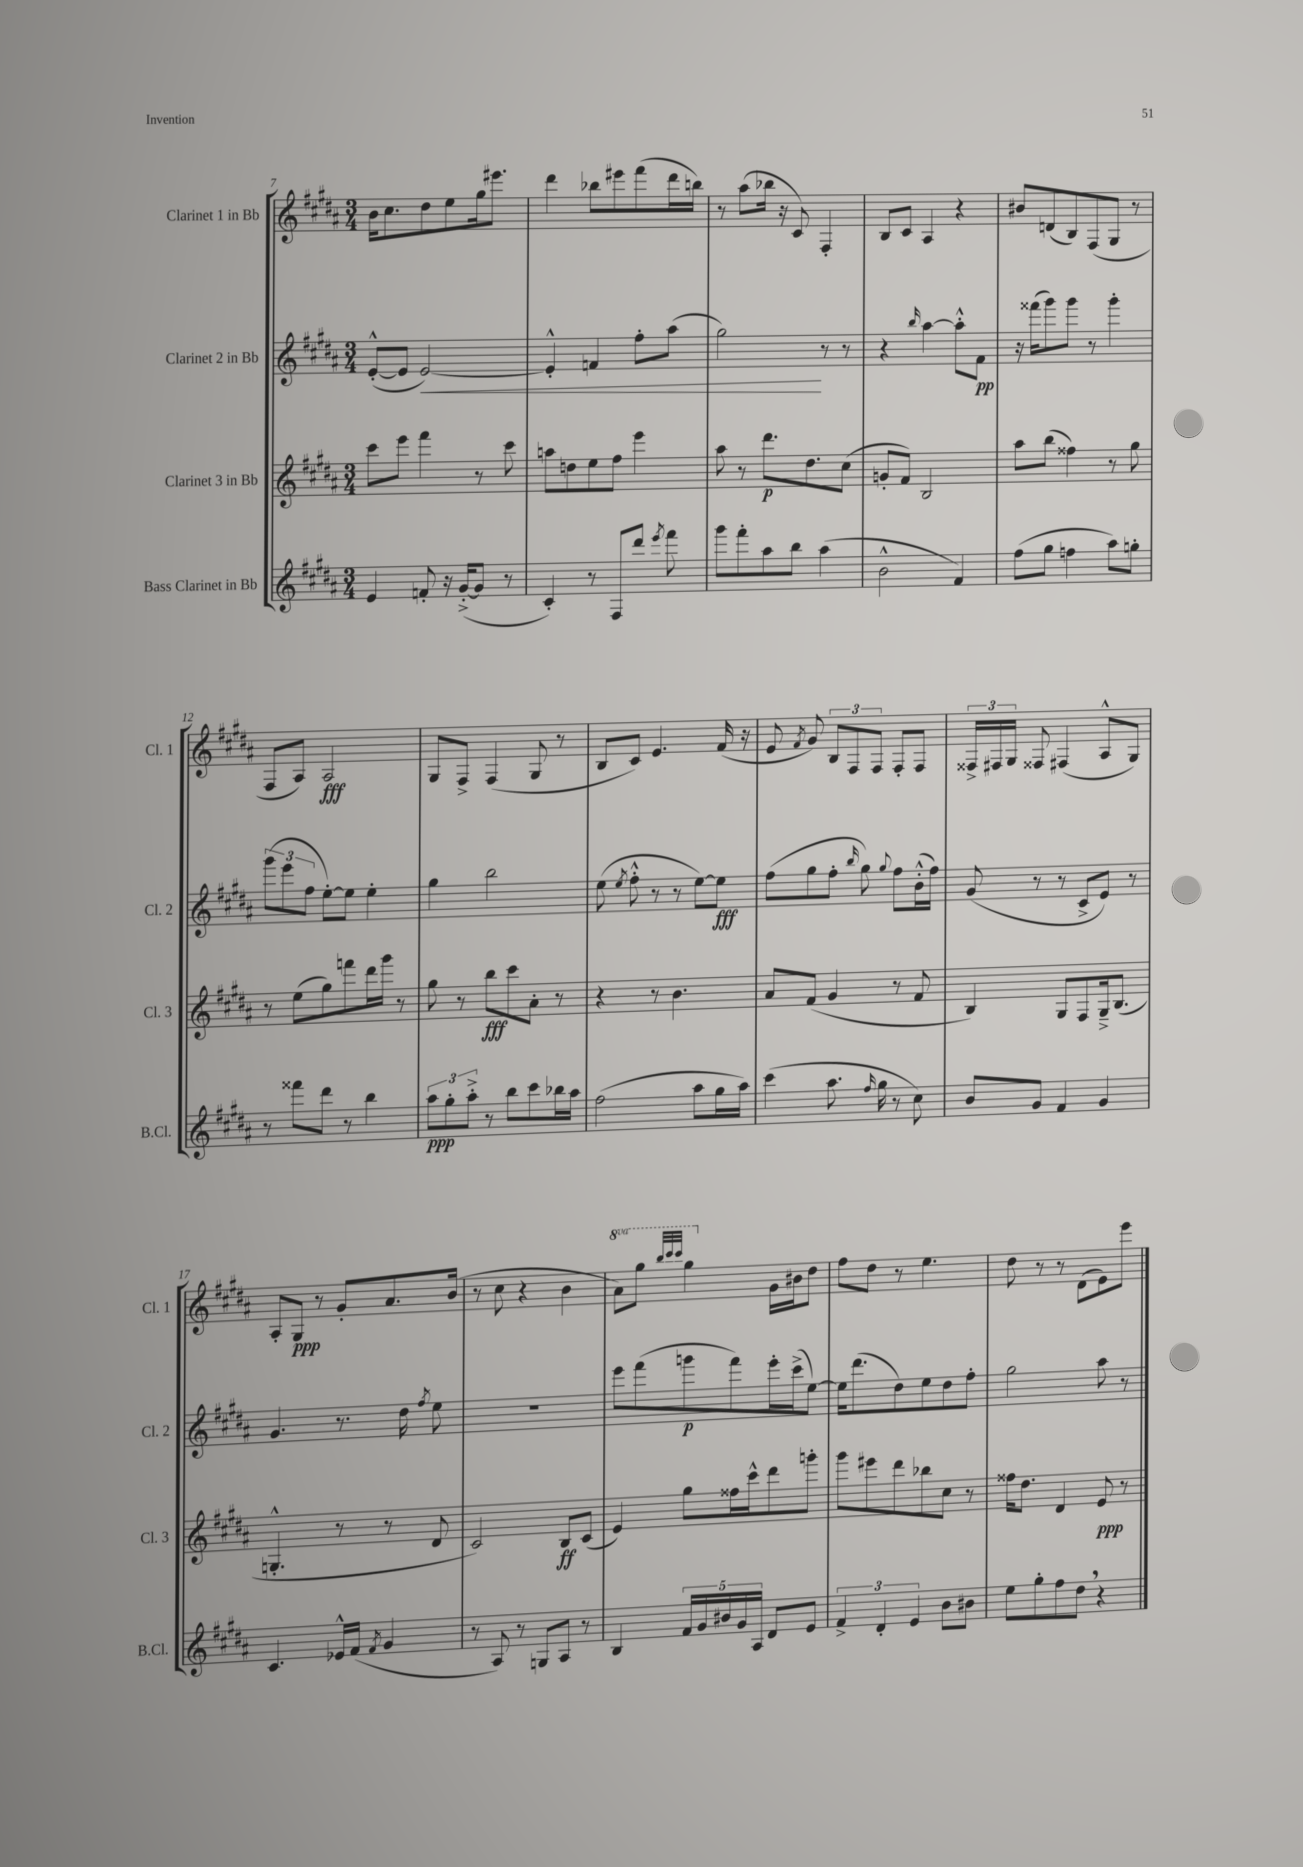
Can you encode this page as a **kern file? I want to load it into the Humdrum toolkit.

**kern	**kern	**kern	**kern
*staff4	*staff3	*staff2	*staff1
*clefG2	*clefG2	*clefG2	*clefG2
*k[f#c#g#d#a#]	*k[f#c#g#d#a#]	*k[f#c#g#d#a#]	*k[f#c#g#d#a#]
*M3/4	*M3/4	*M3/4	*M3/4
4e	8ccc#	([8e'^^	16b
.	.	.	8.cc#
.	8eee	8e]	.
8f'	4fff#	[2e)	8dd#
16r	.	.	8ee
([16g#'^	.	.	.
8g#]	8r	.	16gg#
.	.	.	8.eee#
8r	8ccc#	.	.
=	=	=	=
4c#')	8aa	4e'^^]	4ddd#
.	8dd	.	.
8r	8ee	4f	8bb-
8F#	8ff#	.	8eee#
8ddd#	4eee	8ff#'	(8fff#
8qeee	.	.	.
8fff#	.	(8aa#	16ddd#
.	.	.	16bb)
=	=	=	=
8ggg#	8aa#	2gg#)	8r
8fff#'	8r	.	(8aa#
8aa#	8.ddd#	.	16bb-
.	.	.	16r
8bb	.	.	8c#)
.	8.dd#	.	.
(4aa#	.	8r	4F#'
.	(8cc#	8r	.
=	=	=	=
2b^^	8g'	4r	8B
.	8f#)	.	8c#
.	.	16qqbb	.
.	2B	[4aa#	4A#
4f#)	.	8aa#'^^]	4r
.	.	8f#	.
=	=	=	=
(8ff#	8aa#	16r	8b#
.	.	(16fff##	.
8gg#	(8bb	8ggg#)	(8d
4ff	4ff##)	8ggg#	8B)
.	.	8r	(8F#
8aa#)	8r	4ggg#'	8G#
8gg'	8gg#	.	8r
=	=	=	=
8r	8r	(12ggg#	8F#
.	.	12eee	.
8fff##	(8ee	.	8A#)
.	.	12ff#	.
8ddd#	8gg#)	[8ee')	2A#
8r	8fff	8ee]	.
4bb	16ddd#	4ee'	.
.	16ggg#	.	.
.	8r	.	.
=	=	=	=
12aa#	8gg#	4gg#	8G#
12gg#'	.	.	.
.	8r	.	8F#^
12aa#'^	.	.	.
8r	8bb	2bb	(4F#
8bb	8ccc#	.	.
8ccc#	8a#'	.	8G#
16bb-	8r	.	8r
16aa#	.	.	.
=	=	=	=
(2ff#	4r	(8ee	8B
.	.	8qee	.
.	.	8ff#'^^	8c#)
.	8r	8r	4.e
.	4.b	8r	.
8aa#	.	[8ee)	.
16gg#	.	8ee]	(16f#
16aa#)	.	.	16r
=	=	=	=
(4ccc#	8a#	(8ff#	8e
.	.	.	8qf#
.	(8f#	8gg#	8g#)
8.aa#	4g#	8ff#'	12B
.	.	.	12F#
.	.	16qqbb	.
.	.	8gg#)	.
.	.	.	12F#
16qqff#	.	.	.
16gg#	.	.	.
.	.	8qqgg#	.
8r	8r	8ff#	8F#'
8cc#)	8f#	(16b'^^	8F#
.	.	16ff#)	.
=	=	=	=
8b	4B)	(8g#	24F##^
.	.	.	24F#
.	.	.	24G#
8g#	.	8r	8F##
4f#	8G#	8r	(4F#
.	8F#	8c#^	.
4g#	16G#~^	8e)	8A#^^
.	(8.B	.	.
.	.	8r	8G#)
=	=	=	=
4.c#	4.G'^^	4.g#	8A#'
.	.	.	8G#
.	.	.	8r
16e-^^	8r	8.r	8g#'
(16f#	.	.	.
8qf#	.	.	.
4g#	8r	.	8.a#
.	.	16dd#	.
.	.	8qff#	.
.	8d#	8ee	.
.	.	.	(16b
=	=	=	=
8r	2c#)	2.r	8r
8A#)	.	.	8cc#
8r	.	.	4r
8G	.	.	.
8A#	8B	.	4b
8r	(8c#	.	.
=	=	=	=
4B	4e)	8eee	8aa#)
.	.	(8fff#	8ggg#
.	.	.	32qqbbb
.	.	.	32qqcccc#
.	.	.	32qqcccc#
20f#	8gg#	8ggg	4ggg#
20g#	.	.	.
20b#	.	.	.
.	16ff##	8fff#)	.
20g#	.	.	.
.	16ccc#^^	.	.
20A#	.	.	.
8d#	8ddd#	16eee'	16g#
.	.	(16ccc#^	16b#
8e	8ggg'	[8ee)	8dd#
=	=	=	=
6f#^	8ggg#	16ee]	8ff#
.	.	(8.ddd#	.
.	8eee#	.	8dd#
6d#'	.	.	.
.	8ddd#	8dd#)	8r
6e	.	.	.
.	8bb-	8ee	4.ee
8b	8cc#	8dd#	.
8b#	8r	8ff#'	.
=	=	=	=
8ee	16ff##	2gg#	8dd#
.	8.dd#	.	.
8gg#'	.	.	8r
8ff#	4d#	.	8r
8dd#	.	.	(8d#
4r	8e	8aa#	8e)
.	8r	8r	8eee
==	==	==	==
*-	*-	*-	*-
